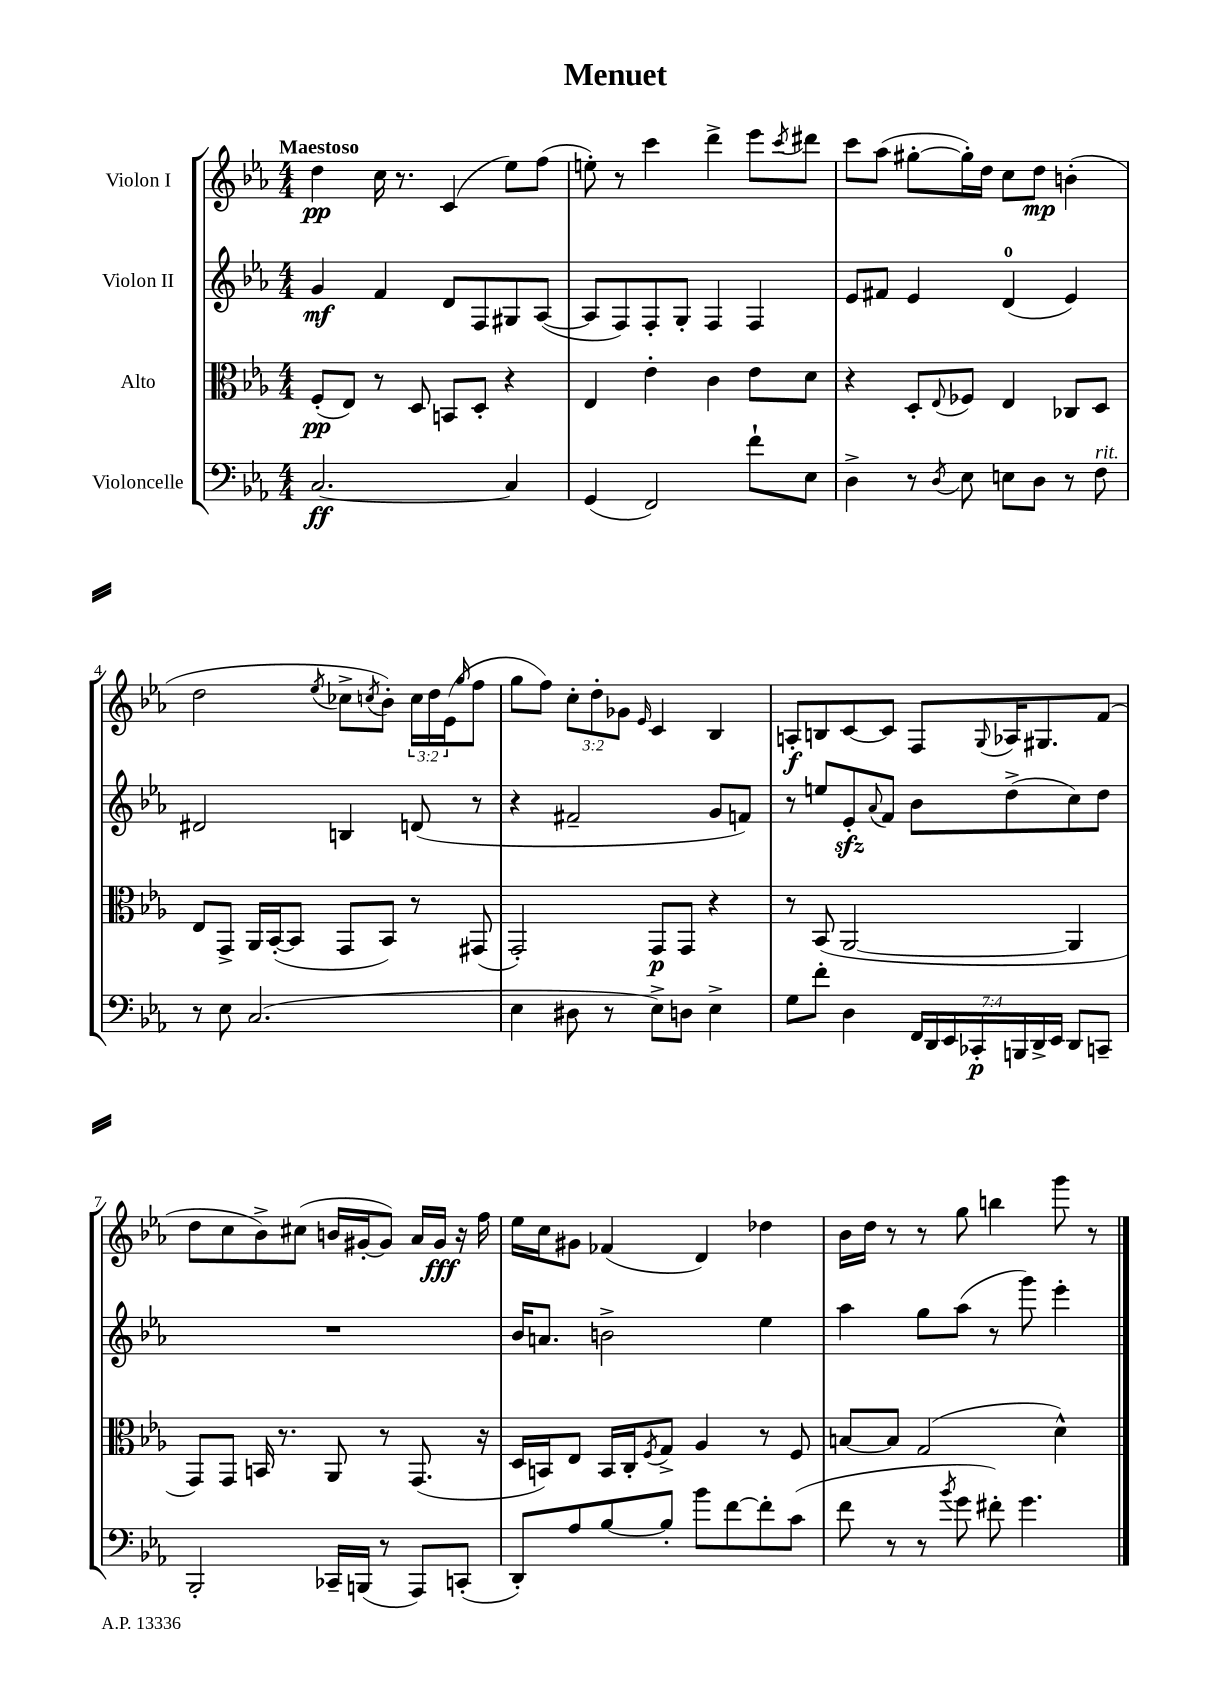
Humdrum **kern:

**kern	**dynam	**kern	**dynam	**kern	**dynam	**kern	**dynam
*part4	*part4	*part3	*part3	*part2	*part2	*part1	*part1
*staff4	*staff4	*staff3	*staff3	*staff2	*staff2	*staff1	*staff1
*I"Violoncelle	*	*I"Alto	*	*I"Violon II	*	*I"Violon I	*
*clefF4	*	*clefC3	*	*clefG2	*	*clefG2	*
*k[b-e-a-]	*	*k[b-e-a-]	*	*k[b-e-a-]	*	*k[b-e-a-]	*
*M4/4	*	*M4/4	*	*M4/4	*	*M4/4	*
=1	=1	=1	=1	=1	=1	=1	=1
!	!	!	!	!	!	!LO:TX:a:B:t=Maestoso	!
[2.C/	ff	(8F'/L	pp	4g/	mf	4dd\	pp
.	.	8E-/J)	.	.	.	.	.
.	.	8r	.	4f/	.	16cc\	.
.	.	.	.	.	.	8.r	.
.	.	8D/	.	.	.	.	.
.	.	8BBn/L	.	8d/L	.	(4c/	.
.	.	8D'/J	.	8F/	.	.	.
4C/]	.	4r	.	8G#X/	.	8ee-\L)	.
.	.	.	.	([8A-/J	.	(8ff\J	.
=2	=2	=2	=2	=2	=2	=2	=2
(4GG/	.	4E-/	.	8A-/L]	.	8een'\)	.
.	.	.	.	8F/)	.	8r	.
2FF/)	.	4e-'\	.	8F'/	.	4ccc\	.
.	.	.	.	8G'/J	.	.	.
.	.	4c\	.	4F/	.	4ddd^\	.
8f`\L	.	8e-\L	.	4F/	.	8eee-\L	.
.	.	.	.	.	.	8qccc/	.
8E-\J	.	8d\J	.	.	.	8ddd#X\J	.
=3	=3	=3	=3	=3	=3	=3	=3
4D^\	.	4r	.	8e-/L	.	8ccc\L	.
.	.	.	.	8f#X/J	.	(8aa-\J	.
8r	.	8D'/L	.	4e-/	.	[8gg#X'\L	.
8qD/	.	8qqE-/	.	.	.	.	.
8E-\	.	8F-X/J	.	.	.	16gg#'\L])	.
.	.	.	.	.	.	16dd\JJ	.
8En\L	.	4E-/	.	(4d/	.	8cc\L	.
8D\J	.	.	.	.	.	8dd\J	mp
8r	.	8C-X/L	.	4e-/)	.	(4bn'\	.
!LO:TX:a:i:t=rit.	!	!	!	!	!	!	!
8F\	.	8D/J	.	.	.	.	.
!!LO:LB:g=z
=4	=4	=4	=4	=4	=4	=4	=4
8r	.	8E-/L	.	2d#X/	.	2dd\	.
8E-\	.	8GG^/J	.	.	.	.	.
(2.C/	.	16AA-/LL	.	.	.	.	.
.	.	([16BB-'/J	.	.	.	.	.
.	.	8BB-/J]	.	.	.	.	.
.	.	.	.	.	.	8qee-/	.
.	.	8GG/L	.	4Bn/	.	8cc-X^\L	.
.	.	.	.	.	.	8qccn/	.
.	.	8BB-/J)	.	.	.	8b-'\J)	.
.	.	8r	.	(8dn/	.	24cc\LL	.
.	.	.	.	.	.	24dd\	.
.	.	.	.	.	.	(24e-\J	.
.	.	.	.	.	.	16qqgg/	.
.	.	(8GG#X/	.	8r	.	8ff\J	.
=5	=5	=5	=5	=5	=5	=5	=5
4E-\	.	2GG'/)	.	4r	.	8gg\L	.
.	.	.	.	.	.	8ff\J)	.
8D#X\	.	.	.	2f#X~/	.	12cc'\L	.
.	.	.	.	.	.	12dd'\	.
8r	.	.	.	.	.	.	.
.	.	.	.	.	.	12g-X\J	.
.	.	.	.	.	.	16qqe-/	.
8E-^\L)	.	8GG/L	p	.	.	4c/	.
8Dn\J	.	8GG/J	.	.	.	.	.
4E-^\	.	4r	.	8g/L	.	4B-/	.
.	.	.	.	8fn/J)	.	.	.
=6	=6	=6	=6	=6	=6	=6	=6
8G\L	.	8r	.	8r	.	8An'/L	f
8f'\J	.	(8BB-/	.	8een/L	.	8Bn/	.
4D\	.	[2AA-/	.	8e-zz'/	.	[8c/	.
.	.	.	.	8qqa-/	.	.	.
.	.	.	.	8f/J	.	8c/J]	.
28FF/LL	.	.	.	8b-\L	.	8F/L	.
28DD/	.	.	.	.	.	.	.
28EE-/	.	.	.	.	.	.	.
28CC-X'/	p	.	.	.	.	.	.
.	.	.	.	.	.	8qqG/	.
.	.	.	.	(8dd^\	.	16A-X/K	.
28BBBn/	.	.	.	.	.	.	.
28DD^/	.	.	.	.	.	.	.
.	.	.	.	.	.	8.G#X/	.
28EE-/JJ	.	.	.	.	.	.	.
8DD/L	.	4AA-/]	.	8cc\)	.	.	.
8CCn~/J	.	.	.	8dd\J	.	(8f/J	.
!!LO:LB:g=z
=7	=7	=7	=7	=7	=7	=7	=7
2BBB-'/	.	8GG/L)	.	1r	.	8dd\L	.
.	.	8GG/J	.	.	.	8cc\	.
.	.	16BBn/	.	.	.	8b-^\)	.
.	.	8.r	.	.	.	.	.
.	.	.	.	.	.	(8cc#X\J	.
16CC-X~/LL	.	8AA-/	.	.	.	16bn/LL	.
(16BBBn/JJ	.	.	.	.	.	[16g#X'/J	.
8r	.	8r	.	.	.	8g#/J])	.
8AAA-/L)	.	(8.GG/	.	.	.	16a-/LL	.
.	.	.	.	.	.	16g#/JJ	fff
(8CCn'/J	.	.	.	.	.	16r	.
.	.	16r	.	.	.	16ff\	.
=8	=8	=8	=8	=8	=8	=8	=8
8DD'/L)	.	16D/LL	.	16b-/KL	.	16ee-\LL	.
.	.	16BBn/J)	.	8.an/J	.	16cc\J	.
8A-/	.	8E-/J	.	.	.	8g#X\J	.
[8B-/	.	16BB/LL	.	2bn^\	.	(4f-X/	.
.	.	16C'/J	.	.	.	.	.
.	.	8qF/	.	.	.	.	.
8B-'/J]	.	8G^/J	.	.	.	.	.
8b-\L	.	4A-/	.	.	.	4d/)	.
[8f\	.	.	.	.	.	.	.
8f'\]	.	8r	.	4ee-\	.	4dd-X\	.
(8c\J	.	8F/	.	.	.	.	.
=9	=9	=9	=9	=9	=9	=9	=9
8f\	.	[8Bn/L	.	4aa-\	.	16b-\LL	.
.	.	.	.	.	.	16dd\JJ	.
8r	.	8B/J]	.	.	.	8r	.
8r	.	(2G/	.	8gg\L	.	8r	.
8qb-/	.	.	.	.	.	.	.
8g\	.	.	.	(8aa-\J	.	8gg\	.
8f#X'\)	.	.	.	8r	.	4bbn\	.
4.g\	.	.	.	8ggg\)	.	.	.
.	.	4d^^\)	.	4eee-'\	.	8ggg\	.
.	.	.	.	.	.	8r	.
==	==	==	==	==	==	==	==
*-	*-	*-	*-	*-	*-	*-	*-
